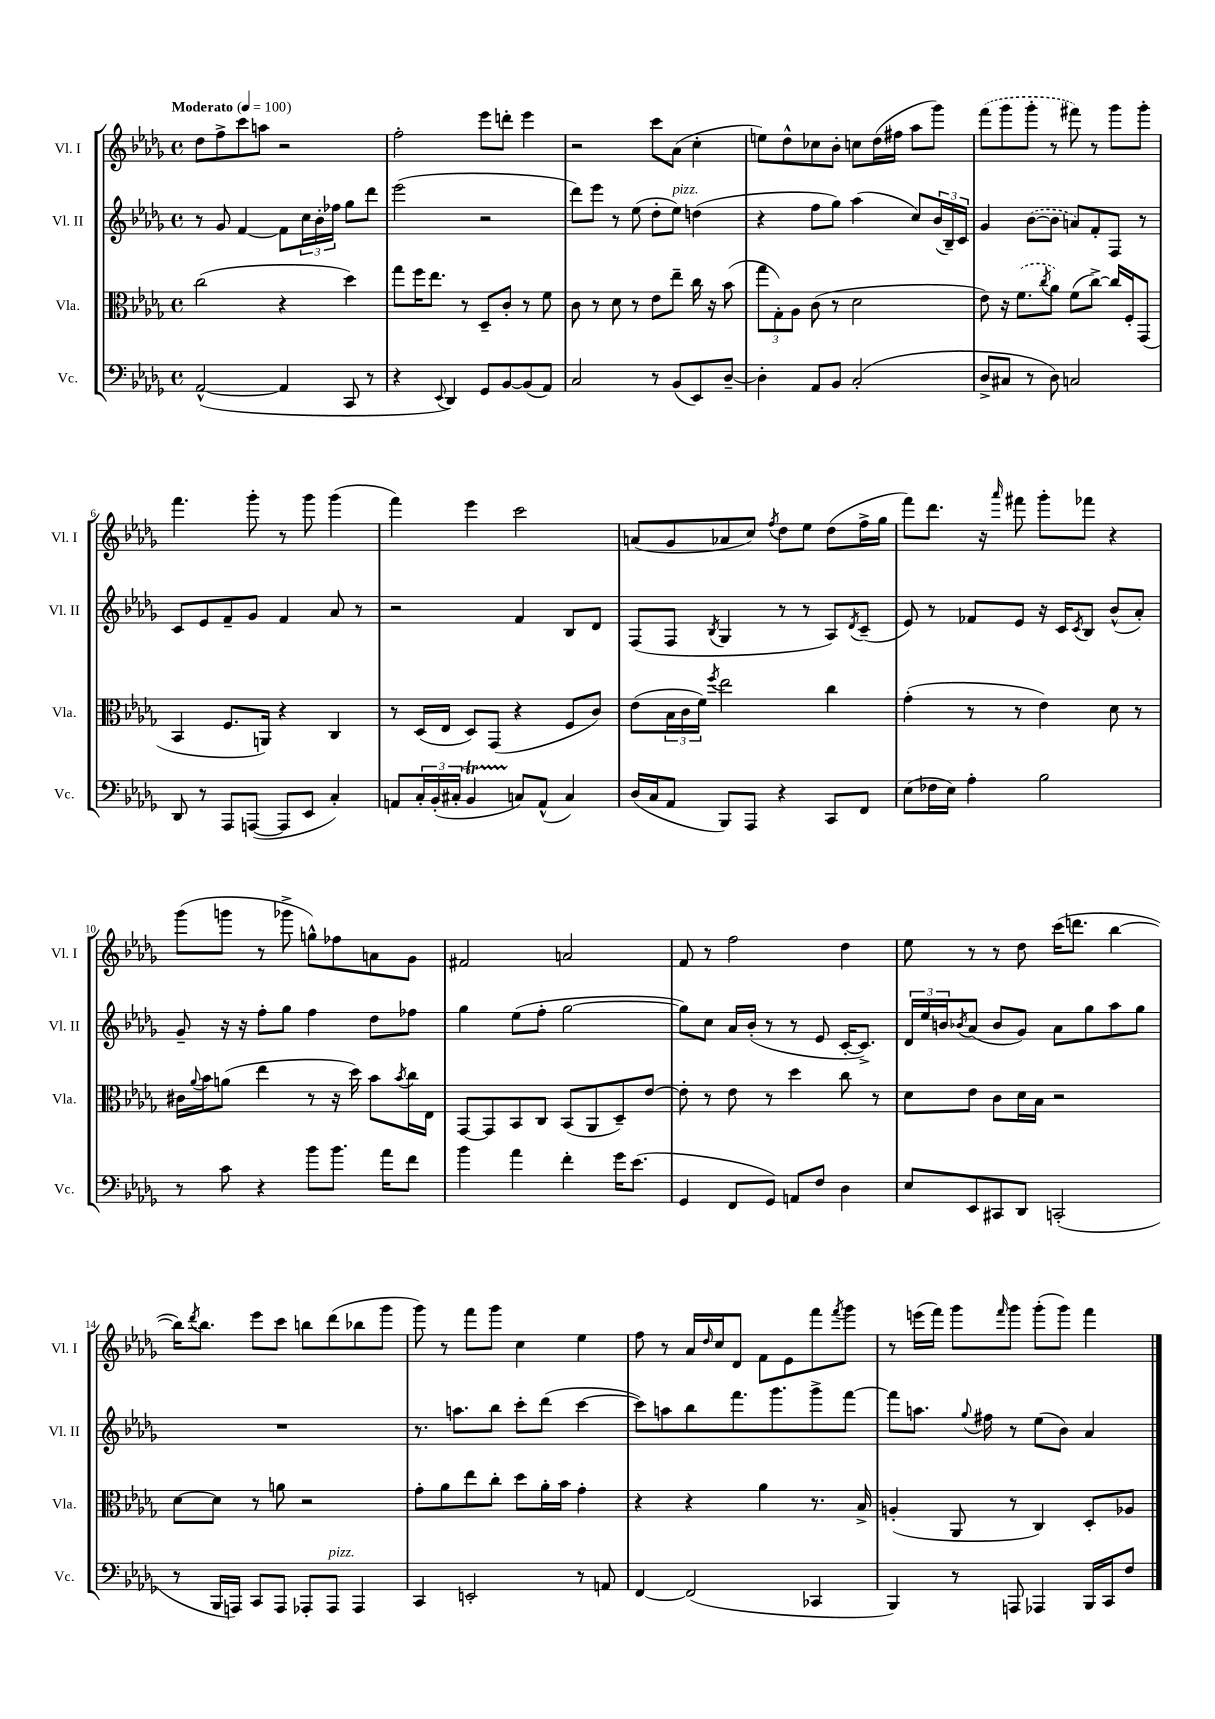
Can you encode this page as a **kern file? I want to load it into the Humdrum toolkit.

**kern	**kern	**kern	**kern
*staff4	*staff3	*staff2	*staff1
*clefF4	*clefC3	*clefG2	*clefG2
*k[b-e-a-d-g-]	*k[b-e-a-d-g-]	*k[b-e-a-d-g-]	*k[b-e-a-d-g-]
*M4/4	*M4/4	*M4/4	*M4/4
*met(c)	*met(c)	*met(c)	*met(c)
*MM100	*MM100	*MM100	*MM100
([2AA-^^	(2cc	8r	8dd-
.	.	8g-	8ff^
.	.	[4f	8ccc
.	.	.	8aa
4AA-]	4r	8f]	2r
.	.	24cc	.
.	.	24b-'	.
.	.	24ff-	.
8CC	4dd-)	8gg-	.
8r	.	8ddd-	.
=	=	=	=
4r	8gg-	(2eee-	2ff'
.	16ff	.	.
.	8.ee-	.	.
8qqEE-	.	.	.
4DD-)	.	.	.
.	8r	.	.
8GG-	8D-~	2r	8eee-
[8BB-	8c'	.	8ddd'
(8BB-]	8r	.	4eee-
8AA-)	8f	.	.
=	=	=	=
2C	8c	8ddd-)	2r
.	8r	8eee-	.
.	8d-	8r	.
.	8r	(8ee-	.
8r	8e-	8dd-'	8ccc
(8BB-	8ee-~	8ee-)	(8a-
8EE-)	16cc	(4dd	4cc'
.	16r	.	.
[8D-~	(8b-	.	.
=	=	=	=
4D-']	12gg-	4r	8ee)
.	12G-')	.	.
.	.	.	8dd-^^
.	12A-	.	.
8AA-	(8c	8ff	8cc-
8BB-	8r	8gg-)	8b-'
(2C'	2d-	(4aa-	8cc
.	.	.	(16dd-
.	.	.	16ff#
.	.	8cc)	8aa-
.	.	(24b-	8ggg-)
.	.	24B-~)	.
.	.	24c	.
=	=	=	=
8D-^	8e-)	4g-	(8fff
8C#	16r	.	8ggg-
.	(8.f	.	.
8r	.	([8b-	8ggg-'
.	8qcc	.	.
8D-)	8a-)	8b-]	8r
2C	(8f	8a)	8fff#)
.	[8cc^)	8f'	8r
.	16cc]	8F	8ggg-
.	16F'	.	.
.	(8GG-	8r	8ggg-'
=	=	=	=
8DD-	4BB-	8c	4.fff
8r	.	8e-	.
8AAA-	8.F	8f~	.
([8AAA	.	8g-	8ggg-'
.	16AA)	.	.
8AAA]	4r	4f	8r
8EE-	.	.	8ggg-
4C')	4C	8a-	(4ggg-
.	.	8r	.
=	=	=	=
8AA	8r	2r	4fff)
24C'	(16D-	.	.
(24BB-'	.	.	.
.	16E-	.	.
24C#'	.	.	.
4BB-	8D-)	.	4eee-
.	(8GG-	.	.
8C)	4r	4f	2ccc
(8AA^^	.	.	.
4C)	8F	8B-	.
.	8c)	8d-	.
=	=	=	=
(16D-	(8e-	(8F	(8a
16C	.	.	.
8AA-	24B-	8F	8g-
.	24c	.	.
.	24f)	.	.
.	8qff	8qB-	.
8BBB-)	2ee-	4G-	8a-
8AAA-	.	.	8cc)
.	.	.	8qff
4r	.	8r	8dd-
.	.	8r	8ee-
8CC	4cc	8A-)	(8dd-
.	.	8qd-	.
8FF	.	(8c~	16ff^
.	.	.	16gg-
=	=	=	=
(8E-	(4g-'	8e-)	8fff)
16F-	.	8r	8.ddd-
16E-)	.	.	.
4A-'	8r	8f-	.
.	.	.	16r
.	.	.	16qqaaa-
.	8r	8e-	8fff#
2B-	4e-)	16r	8ggg-'
.	.	16c	.
.	.	8qc	.
.	.	8B-	8fff-
.	8d-	(8b-^^	4r
.	8r	8a-')	.
=	=	=	=
8r	16c#	8g-~	(8ggg-
.	8qqa-	.	.
.	16b-	.	.
8c	(8a	16r	8ggg
.	.	16r	.
4r	4ee-	8ff'	8r
.	.	8gg-	8ggg-^
8b-	8r	4ff	8gg^^)
8.b-	16r	.	8ff-
.	16dd-)	.	.
.	8b-	8dd-	8a
16a-	.	.	.
.	8qb-	.	.
8f	16cc	8ff-	8g-
.	16E-	.	.
=	=	=	=
4b-	[8GG-	4gg-	2f#
.	8GG-]	.	.
4a-	8BB-	(8ee-	.
.	8C	8ff'	.
4f'	(8BB-	[2gg-	2a
.	8AA-	.	.
16g-	8D-~)	.	.
(8.e-	.	.	.
.	[8e-	.	.
=	=	=	=
4GG-	8e-']	8gg-])	8f
.	8r	8cc	8r
8FF	8e-	16a-	2ff
.	.	(16b-'	.
8GG-)	8r	8r	.
8AA	4dd-	8r	.
8F	.	8e-	.
4D-	8cc	[16c'	4dd-
.	.	8.c^])	.
.	8r	.	.
=	=	=	=
8E-	8d-	24d-	8ee-
.	.	24ee-	.
.	.	24b	.
.	.	8qb-	.
8EE-	8e-	(8a-	8r
8CC#	8c	8b-	8r
8DD-	16d-	8g-)	8dd-
.	16B-	.	.
(2CC'	2r	8a-	(16ccc
.	.	.	8.ddd
.	.	8gg-	.
.	.	8aa-	[4bb-
.	.	8gg-	.
=	=	=	=
8r	[8d-	1r	16bb-])
.	.	.	8qddd-
.	.	.	8.bb-
16BBB-	8d-]	.	.
16AAA)	.	.	.
8CC	8r	.	8eee-
8AAA	8a	.	8ccc
8AAA-'	2r	.	8bb
8AAA-	.	.	(8ddd-
4AAA-	.	.	8bb-
.	.	.	8ggg-
=	=	=	=
4CC	8g-'	8.r	8ggg-)
.	8a-	.	8r
.	.	8.aa	.
2EE'	8ee-	.	8fff
.	8cc'	8bb-	8ggg-
.	8dd-	8ccc'	4cc
.	16a-'	(8ddd-	.
.	16b-	.	.
8r	4g-'	[4ccc	4ee-
8AA	.	.	.
=	=	=	=
[4FF	4r	8ccc])	8ff
.	.	8aa	8r
(2FF]	4r	8bb-	16a-
.	.	.	16qqdd-
.	.	.	16cc
.	.	8.fff	8d-
.	4a-	.	8f
.	.	8.ggg-	.
.	.	.	8e-
4CC-	8.r	8ggg-^	8fff
.	.	.	8qfff
.	.	[8fff	8ggg-
.	16B-^	.	.
=	=	=	=
4BBB-)	(4A'	8fff]	8r
.	.	8.aa	(16eee
.	.	.	16fff)
8r	8AA-	.	8ggg-
.	.	8qqgg-	.
.	.	16ff#	.
.	.	.	16qqfff
8AAA	8r	8r	8ggg-
4AAA-	4C)	(8ee-	(8ggg-'
.	.	8b-)	8ggg-)
16BBB-	8D-'	4a-	4fff
16CC	.	.	.
8F	8A-	.	.
==	==	==	==
*-	*-	*-	*-
